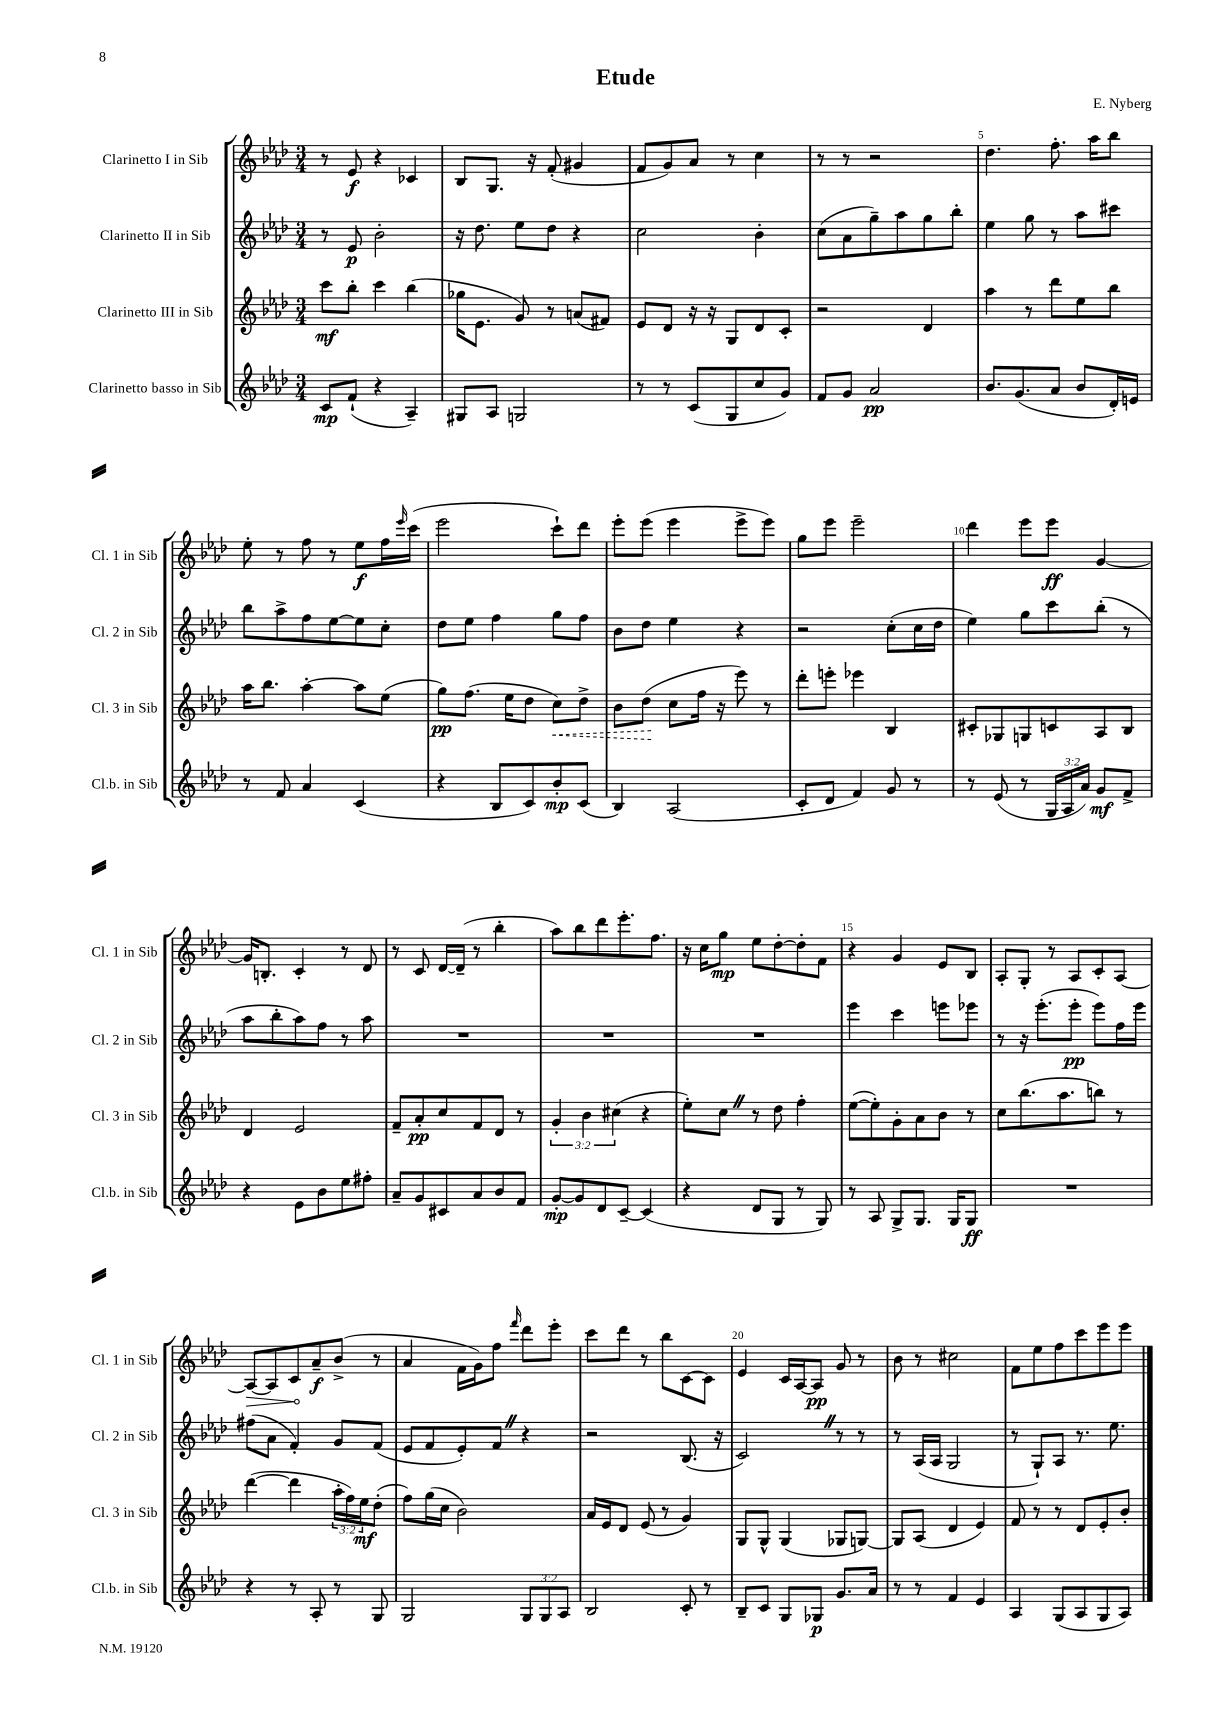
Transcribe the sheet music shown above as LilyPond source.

\header { title = "Etude" composer = "E. Nyberg" }
<<
\new StaffGroup <<
\new Staff = "s0" \with { instrumentName = "Clarinetto I in Sib" shortInstrumentName = "Cl. 1 in Sib" } {
    \clef treble \key aes \major \numericTimeSignature \time 3/4
    r8 ees'8\f r4 ces'4 |
    bes8 g8. r16 f'8-.( gis'4 |
    f'8 g'8) aes'8 r8 c''4 |
    r8 r8 r2 |
    des''4. f''8.-. aes''16 bes''8 |
    ees''8-. r8 f''8 r8 ees''8\f f''16 \grace { ees'''16 } c'''16( |
    ees'''2 c'''8-!) des'''8 |
    ees'''8-. ees'''8( ees'''4 ees'''8-> ees'''8) |
    g''8 ees'''8 ees'''2-- |
    des'''4 ees'''8 ees'''8\ff g'4~ |
    g'16 b8.-. c'4-. r8 des'8 |
    r8 c'8 des'16~ des'16--( r8 bes''4-. |
    aes''8) bes''8 des'''8 ees'''8.-. f''8. |
    r16 c''16 g''8\mp ees''8 des''8~-. des''8-. f'8 |
    r4 g'4 ees'8 bes8 |
    aes8-. g8-. r8 aes8 c'8-. aes8~ |
    \once \override Hairpin.circled-tip = ##t aes8~\> aes8 c'8\! aes'8--\f bes'8->( r8 |
    aes'4 f'16 g'16) f''8 \grace { f'''16 } des'''8 ees'''8-. |
    c'''8 des'''8 r8 bes''8 c'8~ c'8 |
    ees'4 c'16 aes16~ aes8\pp g'8 r8 |
    bes'8 r8 cis''2 |
    f'8 ees''8 f''8 c'''8 ees'''8 ees'''8 \bar "|." |
}
\new Staff = "s1" \with { instrumentName = "Clarinetto II in Sib" shortInstrumentName = "Cl. 2 in Sib" } {
    \clef treble \key aes \major \numericTimeSignature \time 3/4
    r8 ees'8\p bes'2-. |
    r16 des''8. ees''8 des''8 r4 |
    c''2 bes'4-. |
    c''8( aes'8 g''8--) aes''8 g''8 bes''8-. |
    ees''4 g''8 r8 aes''8 cis'''8 |
    bes''8 aes''8-> f''8 ees''8~ ees''8 c''8-. |
    des''8 ees''8 f''4 g''8 f''8 |
    bes'8 des''8 ees''4 r4 |
    r2 c''8-.( c''16 des''16 |
    ees''4) g''8 c'''8 bes''8-.( r8 |
    aes''8 bes''8-. aes''8) f''8 r8 aes''8 |
    R2. |
    R2. |
    R2. |
    ees'''4 c'''4 e'''8 ees'''8 |
    r8 r16 ees'''8.-.( ees'''8-.\pp ees'''8) f''16 ees'''16 |
    fis''8( aes'8 f'4-.) g'8 f'8( |
    ees'8 f'8 ees'8-.) f'8 \once \override BreathingSign.text = \markup { \musicglyph "scripts.caesura.straight" } \breathe r4 |
    r2 bes8.( r16 |
    c'2) \once \override BreathingSign.text = \markup { \musicglyph "scripts.caesura.straight" } \breathe r8 r8 |
    r8 aes16( aes16 g2 |
    r8 g8-!) aes8 r8. ees''8. \bar "|." |
}
\new Staff = "s2" \with { instrumentName = "Clarinetto III in Sib" shortInstrumentName = "Cl. 3 in Sib" } {
    \clef treble \key aes \major \numericTimeSignature \time 3/4 \override Staff.TupletNumber.text = #tuplet-number::calc-fraction-text
    c'''8\mf bes''8-. c'''4 bes''4( |
    ges''16 ees'8. g'8) r8 a'8( fis'8) |
    ees'8 des'8 r16 r16 g8 des'8 c'8-. |
    r2 des'4 |
    aes''4 r8 des'''8 ees''8 bes''8 |
    aes''16 bes''8. aes''4~-. aes''8 ees''8( |
    g''8\pp) f''8.( ees''16 des''8 \once \override Hairpin.style = #'dashed-line c''8\<) des''8-> |
    bes'8 des''8\!( c''8 f''16 r16 ees'''8) r8 |
    des'''8-. e'''8-. ees'''4 bes4 |
    cis'8-. ges8 g8 c'8 aes8 bes8 |
    des'4 ees'2 |
    f'8-- aes'8-.\pp c''8 f'8 des'8 r8 |
    \tuplet 3/2 { g'4-. bes'4 cis''4( } r4 |
    ees''8-.) c''8 \once \override BreathingSign.text = \markup { \musicglyph "scripts.caesura.straight" } \breathe r8 des''8 f''4-. |
    ees''8~( ees''8-.) g'8-. aes'8 bes'8 r8 |
    c''8 bes''8.( aes''8. b''8) r8 |
    des'''4~( des'''4 \tuplet 3/2 { aes''16-. f''16) ees''16\mf } des''8-.( |
    f''8) g''16( c''16 bes'2) |
    aes'16 ees'16 des'8 ees'8( r8 g'4) |
    g8 g8-^ g4( ges8 g8~) |
    g8 aes8( des'4 ees'4) |
    f'8 r8 r8 des'8 ees'8-. bes'8-. \bar "|." |
}
\new Staff = "s3" \with { instrumentName = "Clarinetto basso in Sib" shortInstrumentName = "Cl.b. in Sib" } {
    \clef treble \key aes \major \numericTimeSignature \time 3/4 \override Staff.TupletNumber.text = #tuplet-number::calc-fraction-text
    c'8\mp f'8-!( r4 aes4--) |
    gis8 aes8 g2 |
    r8 r8 c'8( g8 c''8 g'8) |
    f'8 g'8 aes'2\pp |
    bes'8. g'8.( aes'8 bes'8 des'16-.) e'16 |
    r8 f'8 aes'4 c'4( |
    r4 bes8 c'8) bes'8-.\mp c'8( |
    bes4) aes2( |
    c'8-. des'8 f'4) g'8 r8 |
    r8 ees'8( r8 \tuplet 3/2 { g16 aes16 aes'16) } g'8\mf f'8-> |
    r4 ees'8 bes'8 ees''8 fis''8-. |
    aes'8-- g'8 cis'8 aes'8 bes'8 f'8 |
    g'8~-.\mp g'8 des'8 c'8~-- c'4( |
    r4 des'8 g8 r8 g8) |
    r8 aes8 g8-> g8. g16 g8\ff |
    R2. |
    r4 r8 aes8-. r8 g8 |
    g2 \tuplet 3/2 { g8 g8 aes8 } |
    bes2 c'8-. r8 |
    bes8-- c'8 g8 ges8\p g'8. aes'16 |
    r8 r8 f'4 ees'4 |
    aes4 g8( aes8 g8 aes8) \bar "|." |
}
>>
>>
\layout { \context { \Score \override BarNumber.break-visibility = ##(#f #t #t) barNumberVisibility = #(every-nth-bar-number-visible 5) } }
